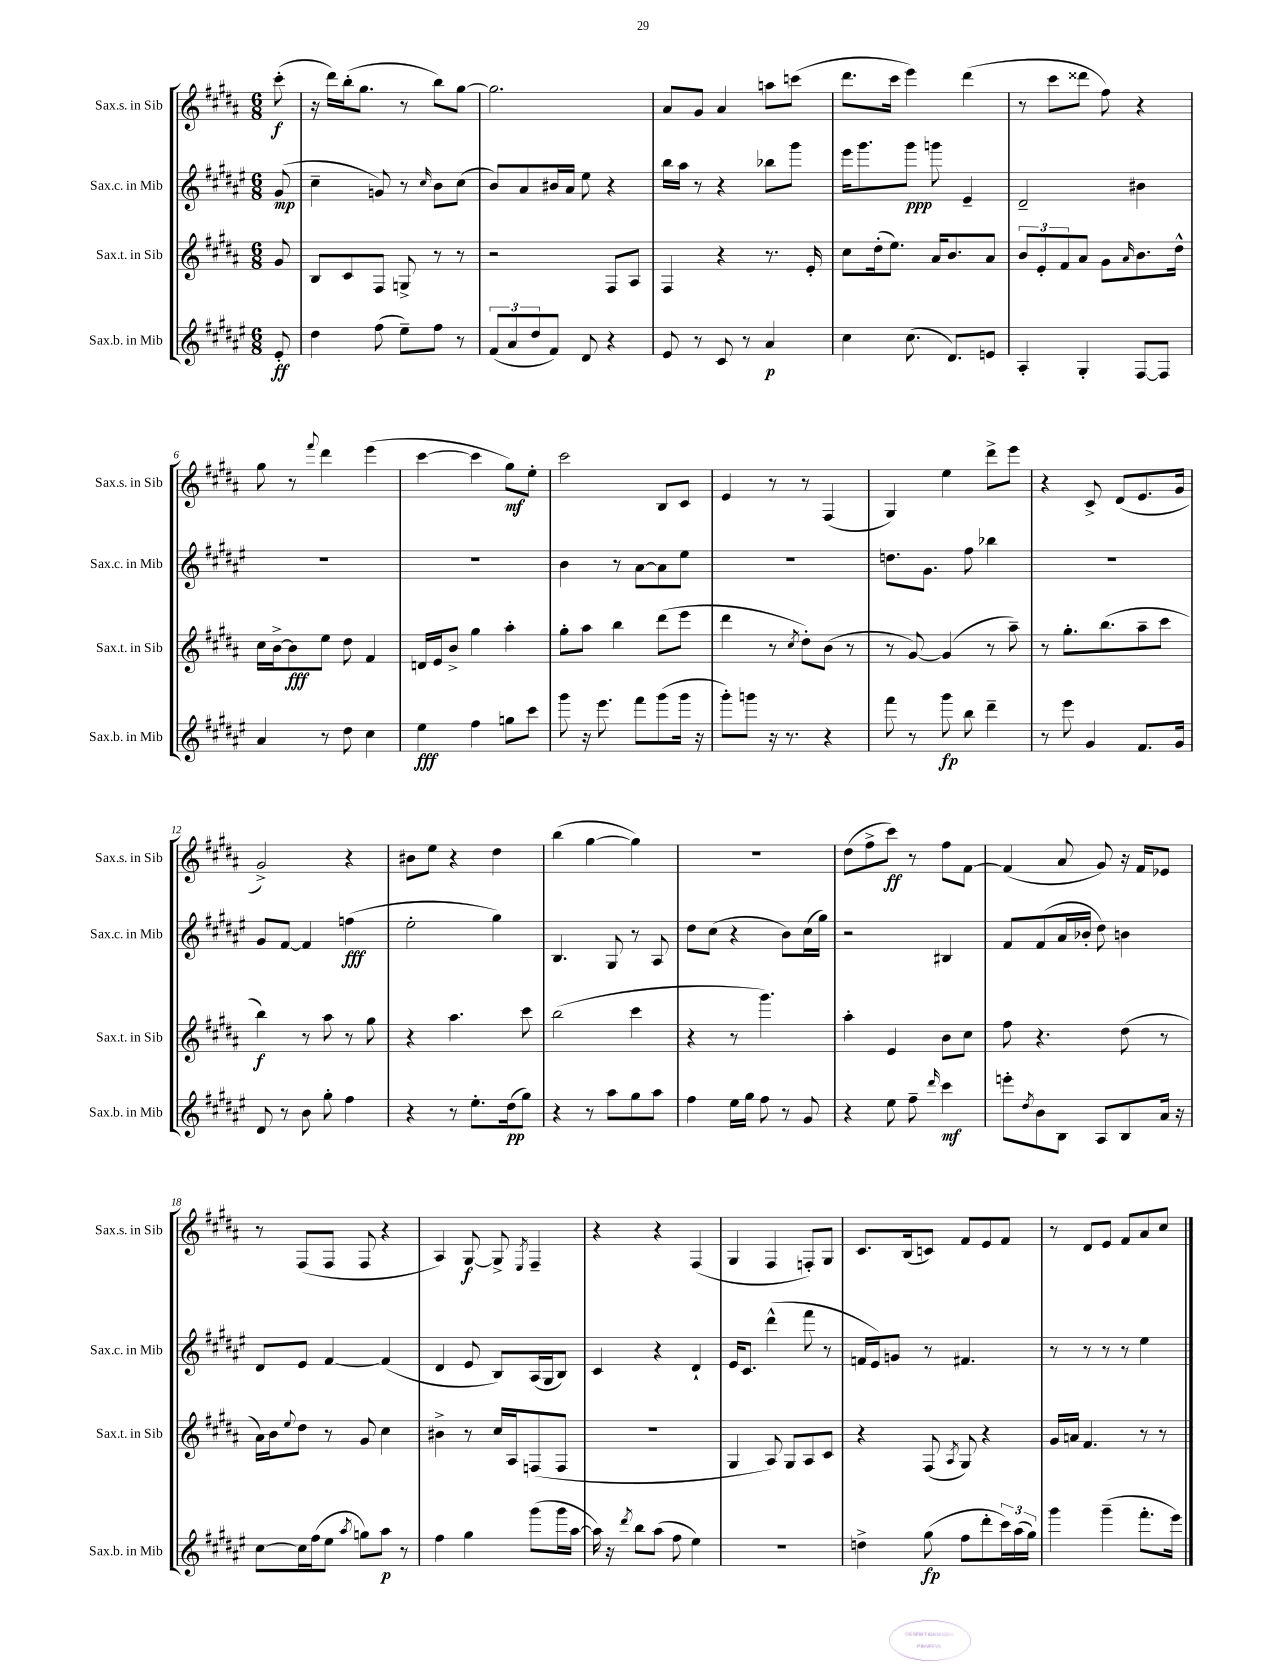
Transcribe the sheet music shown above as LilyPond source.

<<
\new StaffGroup <<
\new Staff = "s0" \with { instrumentName = "Sax.s. in Sib" shortInstrumentName = "Sax.s. in Sib" } {
    \clef treble \key b \major \numericTimeSignature \time 6/8 \partial 8
    cis'''8-.\f( |
    r16 dis'''16) b''16-.( gis''8. r8 b''8) gis''8~ |
    gis''2. |
    ais'8 gis'8 ais'4 a''8 c'''8( |
    dis'''8. cis'''16 e'''4) dis'''4( |
    r8 cis'''8 disis'''8 fis''8) r4 |
    gis''8 r8 \appoggiatura { fis'''8 } dis'''4 e'''4( |
    cis'''4~ cis'''4 gis''8\mf) e''8-. |
    cis'''2 b8 cis'8 |
    e'4 r8 r8 fis4( |
    gis4) e''4 dis'''8-> e'''8 |
    r4 cis'8-> dis'8( e'8. gis'16 |
    gis'2->) r4 |
    bis'8 e''8 r4 dis''4 |
    b''4( gis''4~ gis''4) |
    R2. |
    dis''8( fis''8-> cis'''8\ff) r8 fis''8 fis'8~ |
    fis'4( ais'8 gis'8) r16 fis'16 ees'8 |
    r8 fis8( fis8 fis8 r4 |
    ais4) gis8~\f gis8-> \acciaccatura { e8 } fis4-- |
    r4 r4 fis4( |
    gis4 fis4 f8-.) gis8 |
    cis'8. b16( c'8) fis'8 e'8 fis'8 |
    r8 dis'8 e'8 fis'8 ais'8 cis''8 \bar "|." |
}
\new Staff = "s1" \with { instrumentName = "Sax.c. in Mib" shortInstrumentName = "Sax.c. in Mib" } {
    \clef treble \key fis \major \numericTimeSignature \time 6/8 \partial 8
    gis'8\mp( |
    cis''4-- g'8) r8 \grace { cis''16 } b'8 cis''8( |
    b'8) ais'8 bis'16 ais'16 eis''8 r4 |
    b''16 ais''16 r8 r4 bes''8 gis'''8 |
    eis'''16 gis'''8. gis'''8\ppp g'''8 eis'4-- |
    dis'2-- bis'4 |
    R2. |
    R2. |
    b'4 r8 ais'8~ ais'8 eis''8 |
    R2. |
    d''8. gis'8. fis''8 bes''4 |
    r2. |
    gis'8 fis'8~ fis'4 f''4\fff( |
    eis''2-. gis''4) |
    b4. gis8 r8 ais8 |
    dis''8 cis''8( r4 b'8) cis''16( gis''16) |
    r2 bis4 |
    fis'8 fis'8( ais'16 bes'16-. dis''8) b'4 |
    dis'8 eis'8 fis'4~ fis'4( |
    dis'4 eis'8 b8) ais16( gis16 b8) |
    cis'4 r4 dis'4-! |
    eis'16 cis'8. dis'''4-^( fis'''8 r8 |
    f'16 eis'16) g'8 r8 fis'4. |
    r8 r8 r8 r8 eis''4 \bar "|." |
}
\new Staff = "s2" \with { instrumentName = "Sax.t. in Sib" shortInstrumentName = "Sax.t. in Sib" } {
    \clef treble \key b \major \numericTimeSignature \time 6/8 \partial 8
    gis'8 |
    b8 cis'8 fis8 g8-> r8 r8 |
    r2 fis8 ais8 |
    fis4 r4 r8. e'16-. |
    cis''8 dis''16-.( e''8.) ais'16 b'8. ais'8 |
    \tuplet 3/2 { b'8 e'8-. fis'8 } ais'8 gis'8 \grace { ais'16 } b'8. dis''16-^ |
    cis''16 b'16~-> b'8\fff e''8 dis''8 fis'4 |
    d'16 e'16 b'8-> gis''4 ais''4-. |
    gis''8-. ais''8 b''4 dis'''8( e'''8 |
    dis'''4 r8 \acciaccatura { cis''8 } dis''8-.) b'8( r8 |
    r8 gis'8~) gis'4( r8 ais''8--) |
    r8 gis''8.-. b''8.( ais''8-- cis'''8 |
    b''4\f) r8 ais''8 r8 gis''8 |
    r4 ais''4. cis'''8 |
    b''2( cis'''4 |
    r4 r8 gis'''4.) |
    ais''4-. e'4 b'8 cis''8 |
    fis''8 r4. dis''8( r8 |
    ais'16) b'16 \appoggiatura { e''8 } dis''8 r8 gis'8 cis''4 |
    bis'4-> r8 cis''16 ais16 f8( f8 |
    R2. |
    gis4 ais8) gis8 ais8 cis'8 |
    r4 fis8( \acciaccatura { ais8 } gis8) r4 |
    gis'16 a'16 fis'4. r8 r8 \bar "|." |
}
\new Staff = "s3" \with { instrumentName = "Sax.b. in Mib" shortInstrumentName = "Sax.b. in Mib" } {
    \clef treble \key fis \major \numericTimeSignature \time 6/8 \partial 8
    eis'8-.\ff |
    dis''4 fis''8( eis''8--) fis''8 r8 |
    \tuplet 3/2 { fis'8( ais'8 dis''8 } fis'8) dis'8 r4 |
    eis'8 r8 cis'8 r8 ais'4\p |
    cis''4 cis''8.( dis'8.) e'8 |
    ais4-. gis4-. fis8~ fis8 |
    ais'4 r8 dis''8 cis''4 |
    eis''4\fff fis''4 g''8 cis'''8 |
    gis'''8 r16 eis'''8. fis'''8 gis'''8( gis'''16 r16 |
    gis'''8-.) g'''8 r16 r8. r4 |
    fis'''8 r8 gis'''8\fp b''8 dis'''4-- |
    r8 eis'''8 gis'4 fis'8. gis'16 |
    dis'8 r8 b'8 gis''8-. fis''4 |
    r4 r8 eis''8.-. dis''16\pp( gis''8) |
    r4 r8 ais''8 gis''8 ais''8 |
    fis''4 eis''16 gis''16 fis''8 r8 gis'8 |
    r4 eis''8 fis''8-- \grace { dis'''16 } cis'''4\mf |
    e'''8-. \acciaccatura { dis''8 } b'8 b8 ais8 b8 ais'16 r16 |
    cis''8~ cis''16 fis''16( eis''8 \acciaccatura { ais''8 } g''8) ais''8\p r8 |
    fis''4 gis''4 gis'''8( gis'''16 ais''16~ |
    ais''16) r16 \acciaccatura { dis'''8 } b''8 ais''8( fis''8 eis''4) |
    R2. |
    d''4-> gis''8\fp( fis''8 dis'''8-. \tuplet 3/2 { cis'''16) ais''16( gis''16) } |
    gis'''4 gis'''4--( fis'''8.-. eis'''16) \bar "|." |
}
>>
>>
